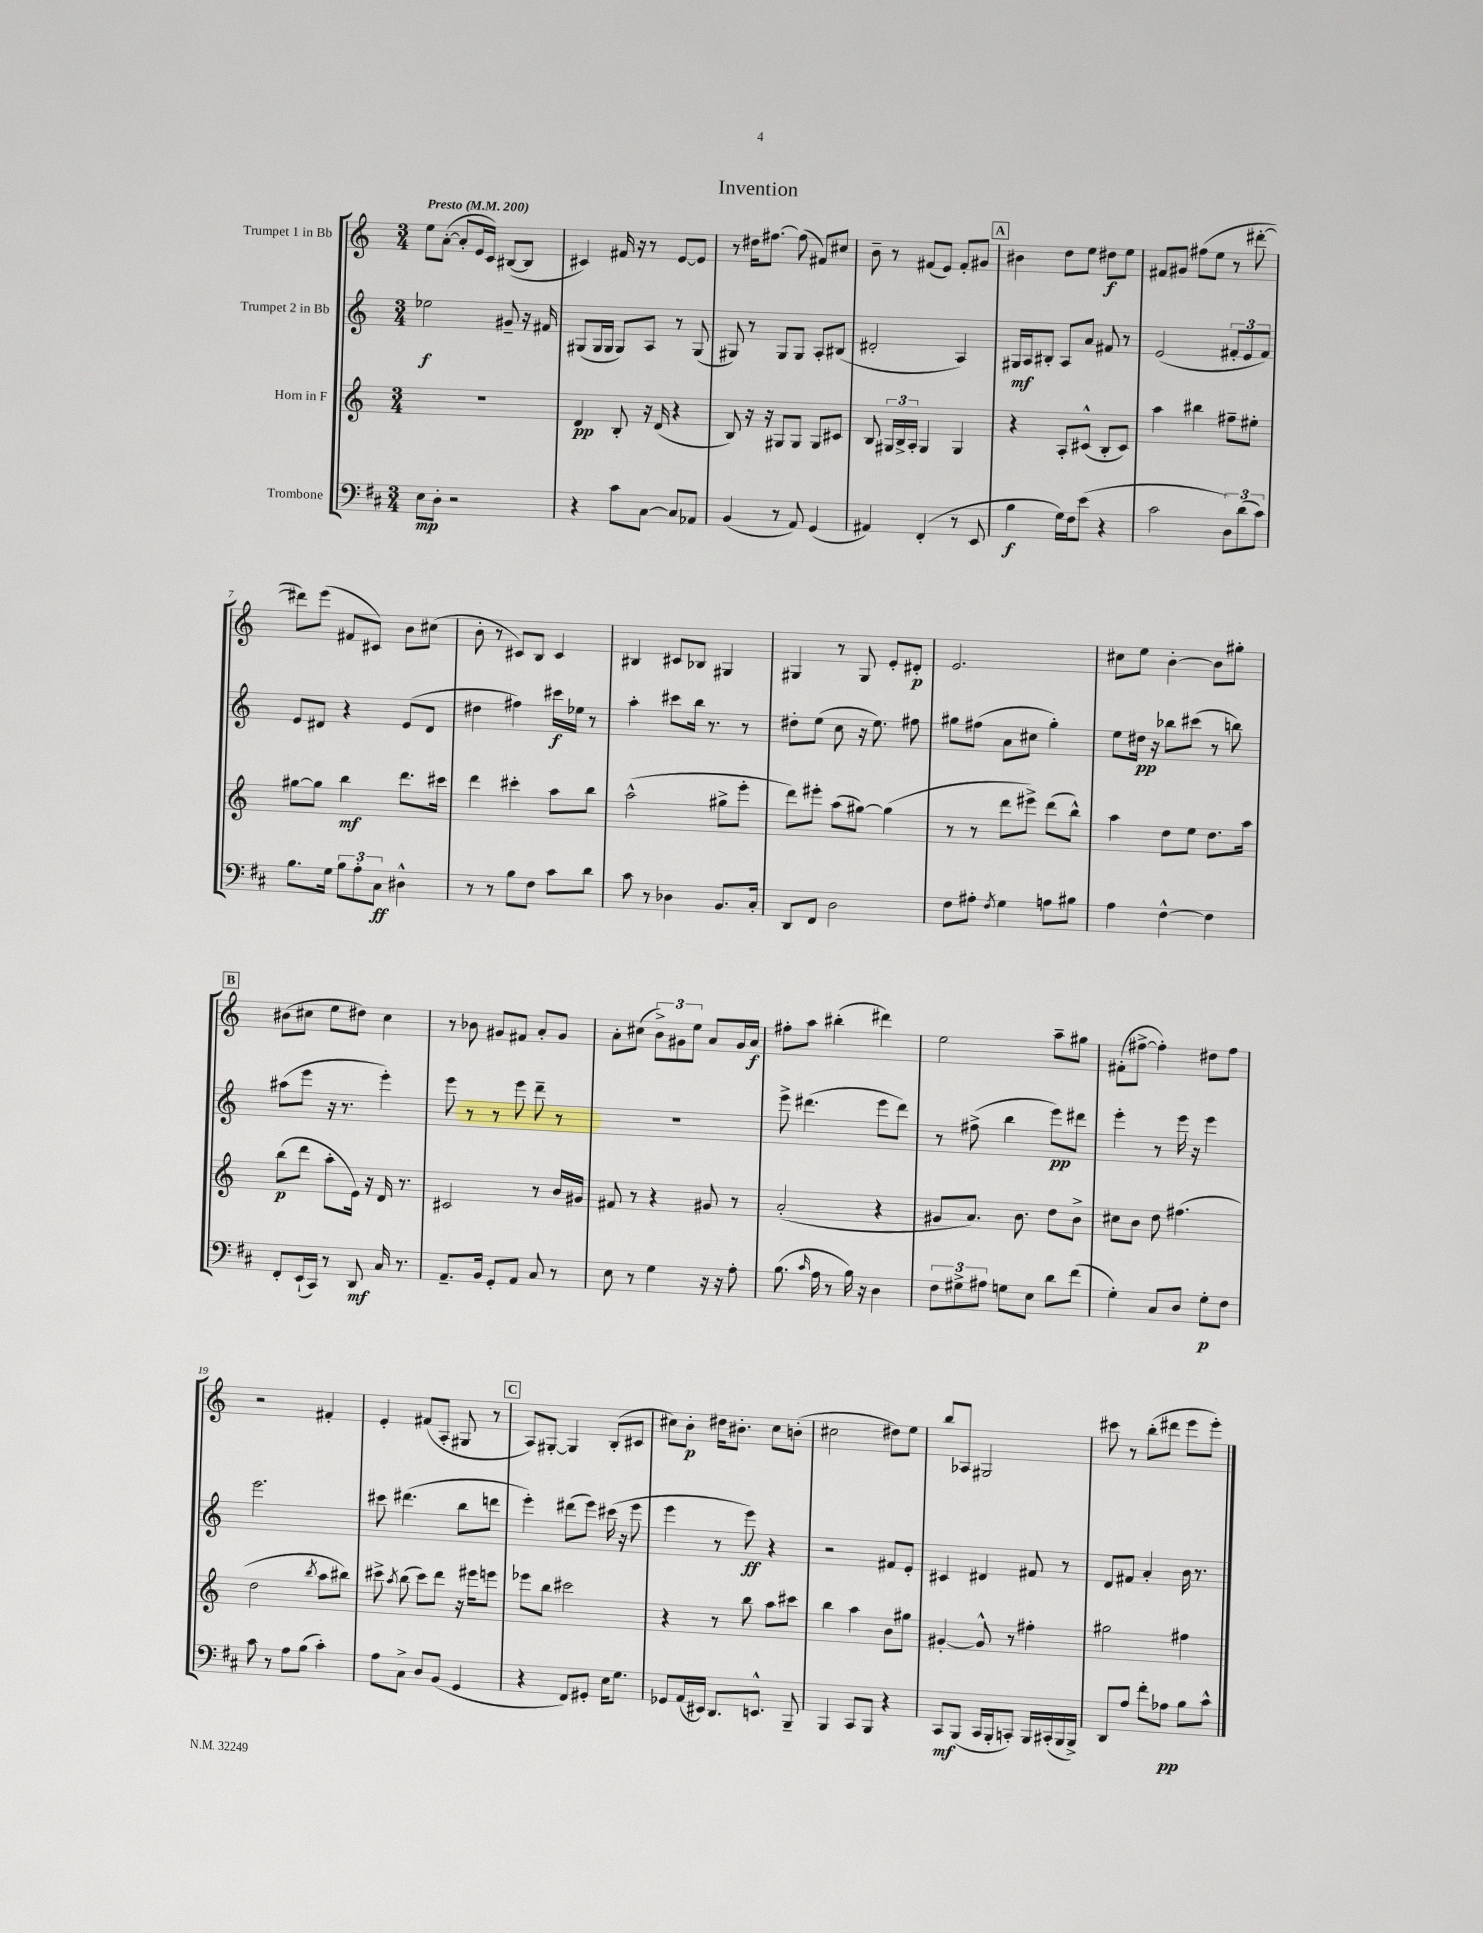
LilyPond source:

\header { title = "Invention" }
<<
\new StaffGroup <<
\new Staff = "s0" \with { instrumentName = "Trumpet 1 in Bb" } {
    \clef treble \key c \major \numericTimeSignature \time 3/4 \tempo "Presto" 4 = 200
    \autoBeamOff e''8[ a'8]~-.( a'8[-. e'16 c'16]) bis8[~( bis8] |
    cis'4) fis'16 r16 r8 e'8[~ e'8] |
    r8 dis''16[ fis''8.]~ fis''8( fis'8[) cis''8] |
    b'8-- r8 fis'8[( e'8]) fis'8[-. gis'8] |
    \mark \markup { \box "A" } bis'4 d''8[ e''8] dis''8[\f e''8] |
    fis'8[ gis'8] fis''8[( e''8] r8 dis'''8~-. |
    dis'''8[) e'''8]( fis'8[ cis'8]) b'8[ cis''8]( |
    b'8-. r8 cis'8[) b8] cis'4 |
    bis4 cis'8[ bes8] gis4 |
    gis4 r8 gis8 e'8[-. dis'8]-.\p |
    e'2. |
    cis''8[ e''8] b'4~-. b'8[ gis''8]-. |
    \mark \markup { \box "B" } bis'8[( cis''8] e''8[ dis''8]) cis''4 |
    r8 bes'8 gis'8[ fis'8] a'8[-. gis'8] |
    a'8[-. cis''8]( \tuplet 3/2 { b'8[->) gis'8 e''8] } a'8[ gis'16 a'16]\f |
    fis''8[-. a''8] bis''4-.( dis'''4) |
    e''2 a''8[-- gis''8] |
    fis'8[-.( fis''8]~-> fis''4-.) dis''8[ fis''8] |
    r2 fis'4-. |
    e'4-. fis'8[( a8]-. gis8 r8 |
    \mark \markup { \box "C" } a8[) gis8]~-. gis4 b8[-.( cis'8] |
    cis''8[) b'8]-.\p dis''16[ bis'8.]-. cis''8[ b'8]-.( |
    cis''2 dis''8[) e''8] |
    b''8[ aes8] gis2 |
    cis'''8 r8 b''8[-.( dis'''8] e'''8[ e'''8]-.) \bar "|." |
}
\new Staff = "s1" \with { instrumentName = "Trumpet 2 in Bb" } {
    \clef treble \key c \major \numericTimeSignature \time 3/4
    \autoBeamOff ees''2\f gis'8-- r16 fis'16 |
    gis8[( gis16 gis16] gis8[) a8] r8 gis8( |
    gis8) r8 gis8[ gis8] a8[-. bis8]( |
    dis'2-. a4) |
    \mark \markup { \box "A" } gis16[\mf a16 bis8]-. a8[ a'8] fis'8 r8 |
    e'2( \tuplet 3/2 { fis'8[-. e'8 fis'8]) } |
    e'8[ dis'8] r4 e'8[( dis'8] |
    dis''4 fis''4) cis'''16[\f ees''16] r8 |
    a''4-. cis'''8[ b''16] r8. r8 |
    dis''8[-. e''8]( c''8 r16 e''8.) fis''8 |
    gis''8[ fis''8]( a'8[ cis''8] gis''4-.) |
    e''8[ dis''16]\pp r16 bes''8[ cis'''8]( r8 b''8) |
    \mark \markup { \box "B" } ais''8[( e'''8] r16 r8. e'''4-.) |
    e'''8 r8 r8 e'''8 d'''8-- r8 |
    R2. |
    e'''8-> dis'''4.( e'''8[ dis'''8]) |
    r8 fis''8->( b''4 e'''8[\pp) dis'''8] |
    e'''4-. r8 e'''16 r16 e'''4 |
    e'''2. |
    cis'''8 dis'''4.( b''8[ d'''8] |
    \mark \markup { \box "C" } e'''4-.) dis'''8[( e'''8]) cis'''16( r16 e'''8 |
    e'''4 r8 e'''8\ff) r4 |
    r2 fis'8[ e'8]-. |
    cis'4 dis'4 fis'8 r8 |
    d'8[ fis'8] a'4-. b'16 r8. \bar "|." |
}
\new Staff = "s2" \with { instrumentName = "Horn in F" } {
    \clef treble \key c \major \numericTimeSignature \time 3/4
    \autoBeamOff R2. |
    d'4\pp b8-. r16 d'16( r4 |
    b8) r16 r16 gis8[ gis8] gis8[ cis'8] |
    b8 \tuplet 3/2 { gis16[ b16-> a16]-. } gis4 gis4 |
    \mark \markup { \box "A" } r4 a8[-. cis'8]-^( b8[-. cis'8]) |
    a''4 bis''4 fis''8[-- eis''8]-. |
    gis''8[~ gis''8] b''4\mf d'''8.[ cis'''16] |
    d'''4 cis'''4-. a''8[ b''8] |
    a''2-^( gis''8[-> e'''8]-. |
    d'''8[) eis'''8]-. a''8[( gis''8]~) gis''4( |
    r8 r8 d'''8[ eis'''8]->) d'''8[( b''8]-^) |
    a''4 d''8[ e''8] d''8.[ a''16] |
    \mark \markup { \box "B" } b''8[\p( d'''8] a''8[-. e'16]) r16 d'16 r8. |
    cis'2 r8 b'16[ gis'16] |
    fis'8 r8 r4 gis'8 r8 |
    a'2-.( r4 |
    gis'8[ a'8.]) b'8. d''8[ b'8]-> |
    cis''8[ b'8] d''8 fis''4.( |
    d''2 \acciaccatura { b''8 } a''8[ bis''8]) |
    cis'''8-> \acciaccatura { a''8 } b''8( cis'''8[) d'''8] r16 eis'''16[ e'''8] |
    \mark \markup { \box "C" } ees'''8[ b''8] cis'''2 |
    r4 r8 b''8 a''8[ cis'''8] |
    b''4 a''4 b'8[ gis''8] |
    gis'4~-. gis'8-^ r8 fis''4-. |
    gis''2 fis''4 \bar "|." |
}
\new Staff = "s3" \with { instrumentName = "Trombone" } {
    \clef bass \key d \major \numericTimeSignature \time 3/4
    \autoBeamOff e8[\mp d8]-. r2 |
    r4 cis'8[ cis8]~ cis8[ aes,8] |
    b,4( r8 a,8) g,4( |
    ais,4) fis,4-.( r8 e,8 |
    \mark \markup { \box "A" } b4\f g16[) fis16 e'8]( r4 |
    cis'2 \tuplet 3/2 { d8[) d'8( cis'8]) } |
    b8.[ g16] \tuplet 3/2 { b8[ a8-. cis8]\ff } dis4-^ |
    r8 r8 b8[ fis8] cis'8[ d'8] |
    cis'8 r8 des4 b,8.[ cis16]-. |
    d,8[ fis,8] d2 |
    fis8[ ais8]-. \acciaccatura { fis8 } g4 a8[ bis8] |
    a4 fis4~-^ fis4 |
    \mark \markup { \box "B" } fis,8[-. e,16-!( cis,16]) r8 d,8\mf cis16 r8. |
    a,8.[-- b,16] g,8[-. a,8] cis8 r8 |
    e8 r8 g4 r16 r16 a8-. |
    b8.( \grace { cis'16 } a16 r8 b16) r16 d4 |
    \tuplet 3/2 { fis8[ gis8-> ais8] } g8[ e8] d'8[ fis'8]( |
    g4-.) cis8[ d8] g8[-.\p fis8] |
    cis'8 r8 a8[ b8]( cis'4-.) |
    a8[ cis8]-> d8[ b,8]( g,4 |
    \mark \markup { \box "C" } r4 fis,8[) gis,8]-. e16[ g8.] |
    ges,8[ a,16( eis,16]) d,8.[ e,8.]-^ b,,8-- |
    b,,4 cis,8[ b,,8] r4 |
    cis,8[\mf b,,8]( cis,16[ b,,16-. c,8]-.) b,,16[ cis,16-.( b,,16 b,,16]->) |
    d,8[ a8] fis'8[-. aes8]\pp b8[ cis'8]-^ \bar "|." |
}
>>
>>
